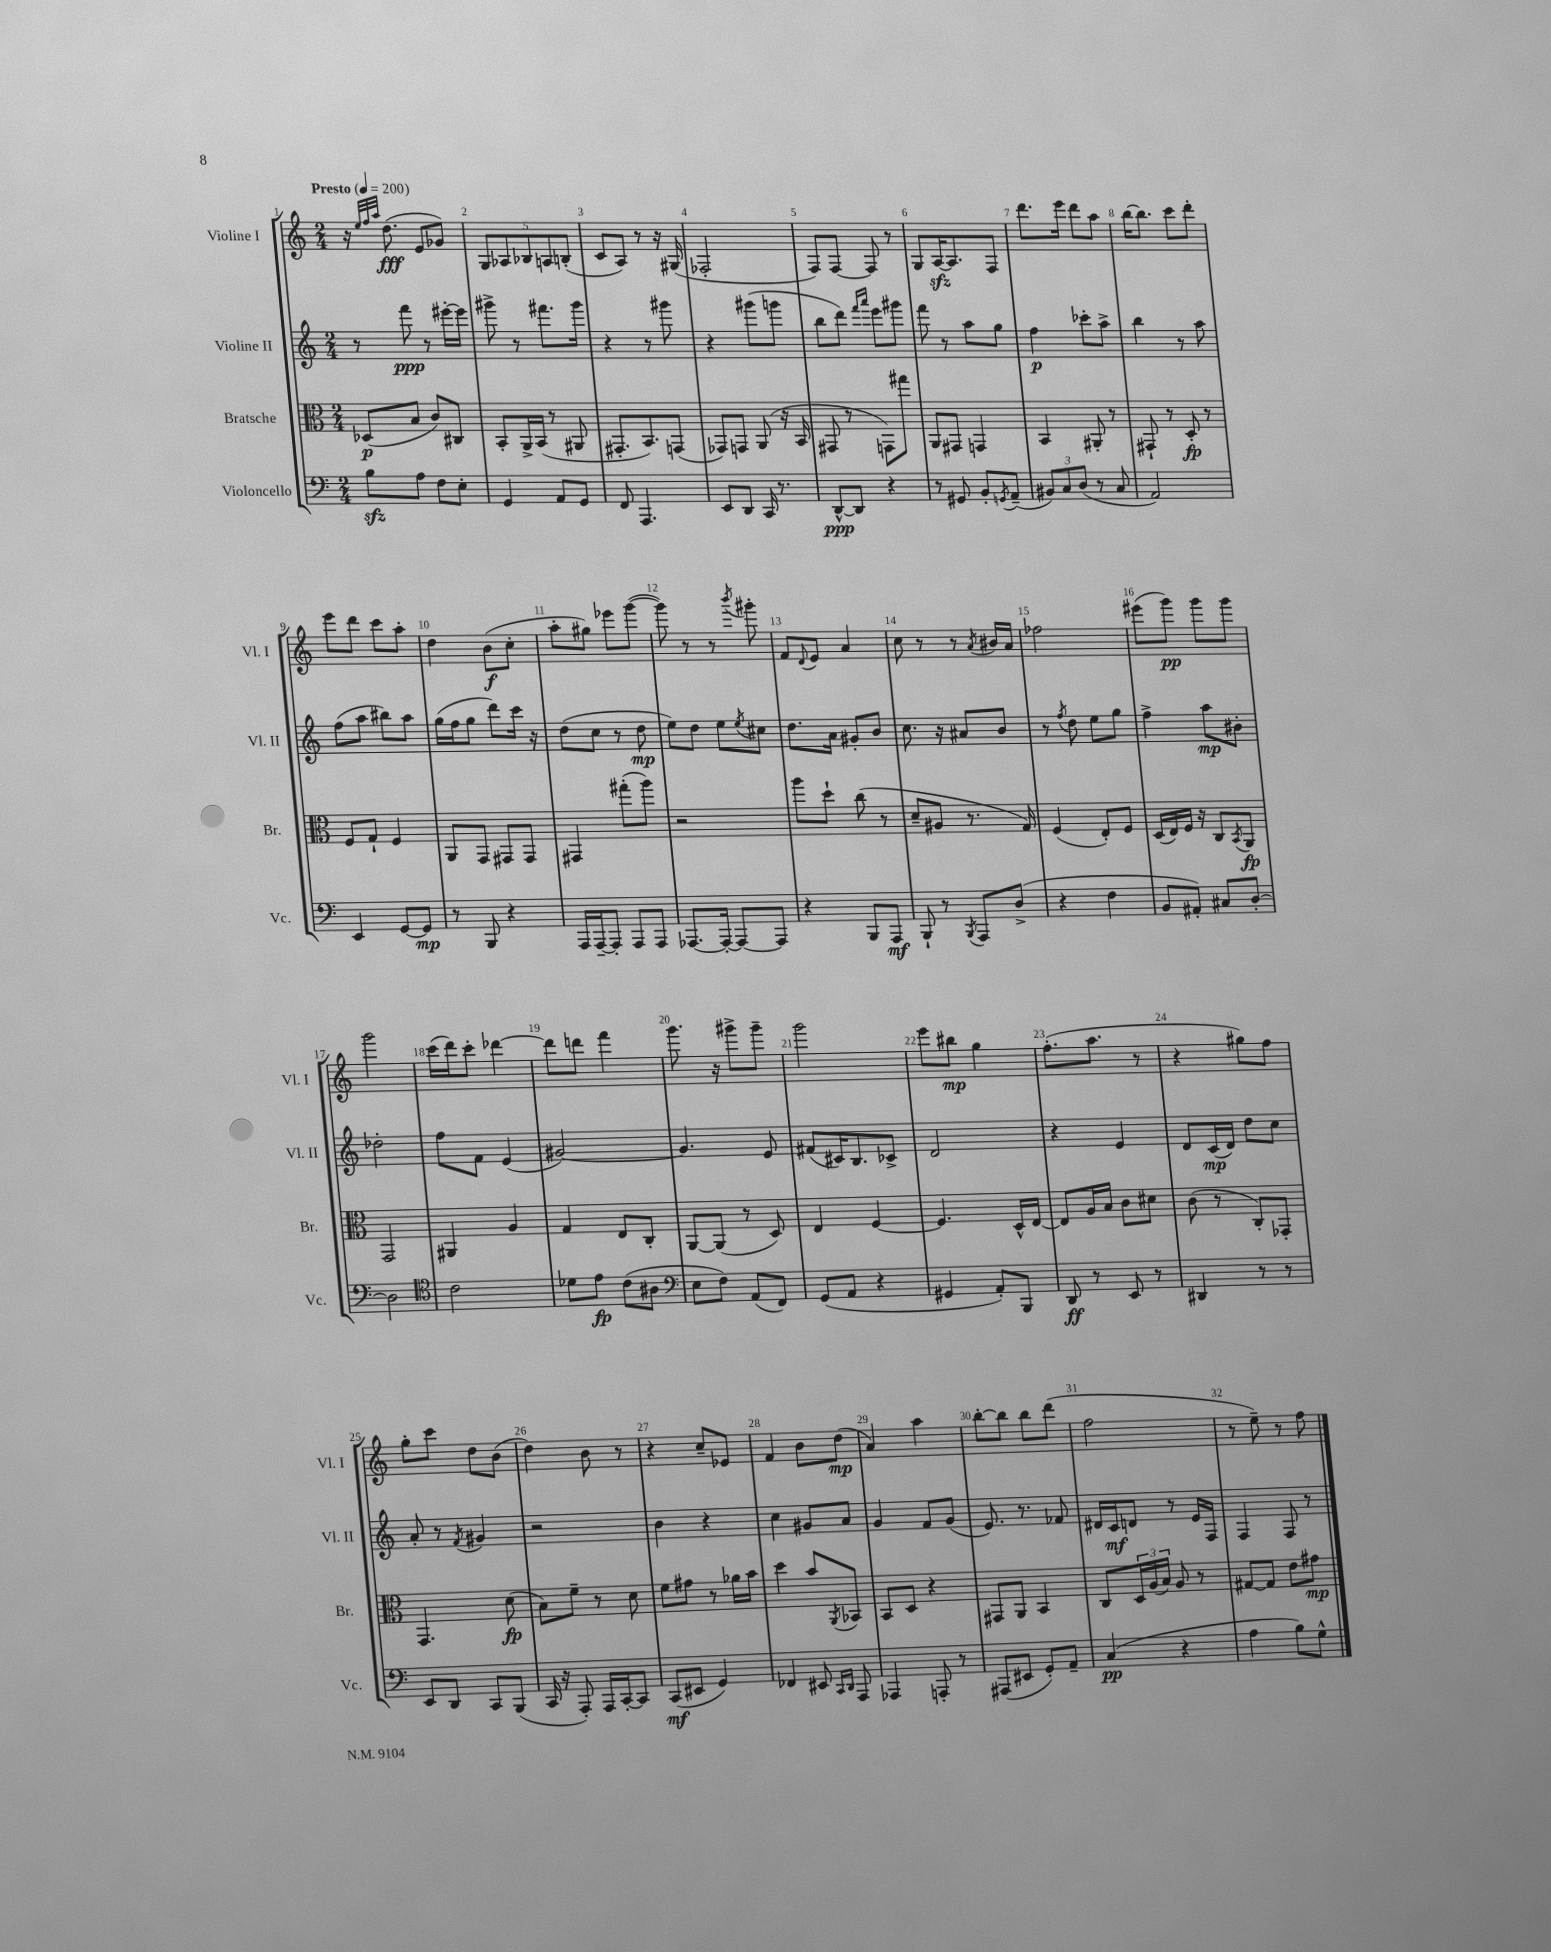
<<
\new StaffGroup <<
\new Staff = "s0" \with { instrumentName = "Violine I" shortInstrumentName = "Vl. I" } {
    \clef treble \key c \major \numericTimeSignature \time 2/4 \tempo "Presto" 4 = 200
    r16 \grace { e''32 f''32 a''32 } d''8.\fff( e'8 ges'8) |
    \tuplet 5/4 { g8 aes8 bes8 a8 b8-.( } |
    c'8 a8) r8 r16 gis16( |
    fes2-. |
    f8) f8~ f8 r8 |
    g8 a16~\sfz a8. f8 |
    d'''8. e'''16 d'''8 a''8 |
    b''16~ b''8. c'''8 d'''8-. |
    e'''8 d'''8 c'''8 a''8-. |
    d''4 b'8\f( c''8-. |
    a''8-. gis''8) ees'''8 g'''8~( |
    g'''8) r8 r8 \acciaccatura { b'''8 } gis'''8-. |
    f'8 \appoggiatura { d'8 } e'8 a'4 |
    c''8 r8 r8 \acciaccatura { a'8 } bis'16 a'16 |
    fes''2 |
    eis'''8( g'''8\pp) g'''8 g'''8 |
    g'''2 |
    c'''16( d'''16) c'''8-. des'''4~ |
    des'''8 d'''8 f'''4 |
    g'''8. r16 gis'''8-> gis'''8-- |
    g'''2 |
    e'''8 bis''8\mp g''4 |
    f''8.-.( a''8. r8 |
    r4 gis''8) f''8 |
    g''8-. c'''8 d''8 b'8( |
    d''4) b'8 r8 |
    r4 c''8-- ees'8 |
    f'4 b'8 d''8\mp( |
    a'4) a''4 |
    b''8~-. b''8 b''8 d'''8( |
    f''2 |
    r8 e''8--) r8 f''8 \bar "|." |
}
\new Staff = "s1" \with { instrumentName = "Violine II" shortInstrumentName = "Vl. II" } {
    \clef treble \key c \major \numericTimeSignature \time 2/4
    r8 f'''8\ppp r8 eis'''16~-. eis'''16 |
    gis'''8-> r8 fis'''8. gis'''16 |
    r4 r8 gis'''8 |
    r4 gis'''8( g'''8 |
    b''8 d'''8) \grace { f'''16 a'''16 } e'''8 gis'''8 |
    f'''8 r8 a''8 g''8 |
    f''4\p ces'''8-. a''8-> |
    b''4 r8 a''8 |
    f''8( a''8 bis''8) a''8 |
    g''16( f''16 g''8 d'''8) c'''16 r16 |
    d''8( c''8 r8 d''8\mp |
    e''8) d''8 e''8 \acciaccatura { e''8 } cis''8 |
    d''8. a'16 gis'8-. b'8 |
    c''8. r16 ais'8 b'8 |
    r8 \acciaccatura { f''8 } d''8 e''8 g''8 |
    f''4-> a''8\mp bis'8-. |
    des''2-. |
    f''8 f'8 e'4( |
    gis'2~) |
    gis'4. e'8 |
    fis'8( cis'16) b8. ces'8-> |
    d'2 |
    r4 e'4 |
    d'8 c'16\mp( d'16) d''8 c''8 |
    a'8-. r8 \acciaccatura { f'8 } gis'4 |
    r2 |
    b'4 r4 |
    c''4 gis'8 a'8 |
    g'4 f'8 g'8( |
    e'8.) r8. fes'8 |
    dis'16 c'16\mf d'8 r8 e'16 f16 |
    f4 f8 r8 \bar "|." |
}
\new Staff = "s2" \with { instrumentName = "Bratsche" shortInstrumentName = "Br." } {
    \clef alto \key c \major \numericTimeSignature \time 2/4
    des8\p( b8 c'8) cis8 |
    b,8-. a,16-> b,16( r8 ais,8 |
    gis,8.-. b,8.) g,8( |
    ges,8) g,8 a,8( r16 b,16 |
    gis,8 r8 g,8) gis''8 |
    a,8 gis,8 g,4 |
    b,4 ais,8-. r8 |
    gis,8-! r8 d8-.\fp r8 |
    f8 g8-! f4 |
    a,8 g,8 gis,8 gis,8 |
    gis,4 gis''8-.( a''8) |
    r2 |
    a''8 d''8-! c''8( r8 |
    d'8-- ais8 r8. g16) |
    f4( e8-.) f8 |
    d16( e16) f16 r16 c8 \acciaccatura { b,8 } a,8\fp |
    g,2 |
    ais,4 a4 |
    g4 e8 c8-. |
    a,8~ a,8( r8 d8) |
    e4 f4~ |
    f4. d16-^ e16~ |
    e8 a16 b16 c'8 dis'8 |
    c'8( r8 c8-.) ges,8-. |
    g,4. d'8\fp( |
    b8) f'8-- r8 d'8 |
    f'8 gis'8 r8 aes'16 b'16 |
    d''4 b'8 \acciaccatura { a,8 } bes,8 |
    b,8 d8 r4 |
    gis,8 a,8 b,4 |
    c8 \tuplet 3/2 { d16 a16( b16) } a8 r8 |
    gis8~ gis8 e'8 gis'8\mp \bar "|." |
}
\new Staff = "s3" \with { instrumentName = "Violoncello" shortInstrumentName = "Vc." } {
    \clef bass \key c \major \numericTimeSignature \time 2/4
    b8\sfz a8 f8 e8-. |
    g,4 a,8 g,8 |
    f,8 a,,4. |
    e,8 d,8 c,16 r8. |
    d,8~-^\ppp d,8 r4 |
    r8 gis,8 b,8-. \acciaccatura { g,8 } a,8--( |
    \tuplet 3/2 { bis,8) c8 d8( } r8 c8 |
    a,2) |
    e,4 g,8~ g,8\mp |
    r8 b,,8 r4 |
    a,,16 a,,16~-- a,,8-. a,,8 a,,8 |
    aes,,8.~ aes,,16~-. aes,,8~ aes,,8 |
    r4 b,,8 a,,8\mf |
    b,,8-! r8 \acciaccatura { b,,8 } a,,8 d8->( |
    r4 f4 |
    b,8 ais,8-.) cis8 d8~-. |
    d2 |
    \clef tenor c'2 |
    des'8 e'8\fp c'8( ais8 |
    \clef bass e8 f8) a,8( f,8) |
    g,8( a,8 r4 |
    gis,4 a,8-.) b,,8 |
    d,8\ff r8 e,8 r8 |
    dis,4 r8 r8 |
    e,8 d,8 c,8 b,,8( |
    c,16 r16 a,,8-.) a,,16 c,16~-. c,8 |
    c,8\mf( eis,8 g,4) |
    fes,4 eis,8 \grace { c,16 d,16 } a,,8 |
    aes,,4 a,,8-. r8 |
    ais,,8( eis,8 g,8-.) a,8-- |
    c4\pp( r4 |
    a4 b8) g8-^ \bar "|." |
}
>>
>>
\layout { \context { \Score \override BarNumber.break-visibility = ##(#f #t #t) barNumberVisibility = #all-bar-numbers-visible } }
